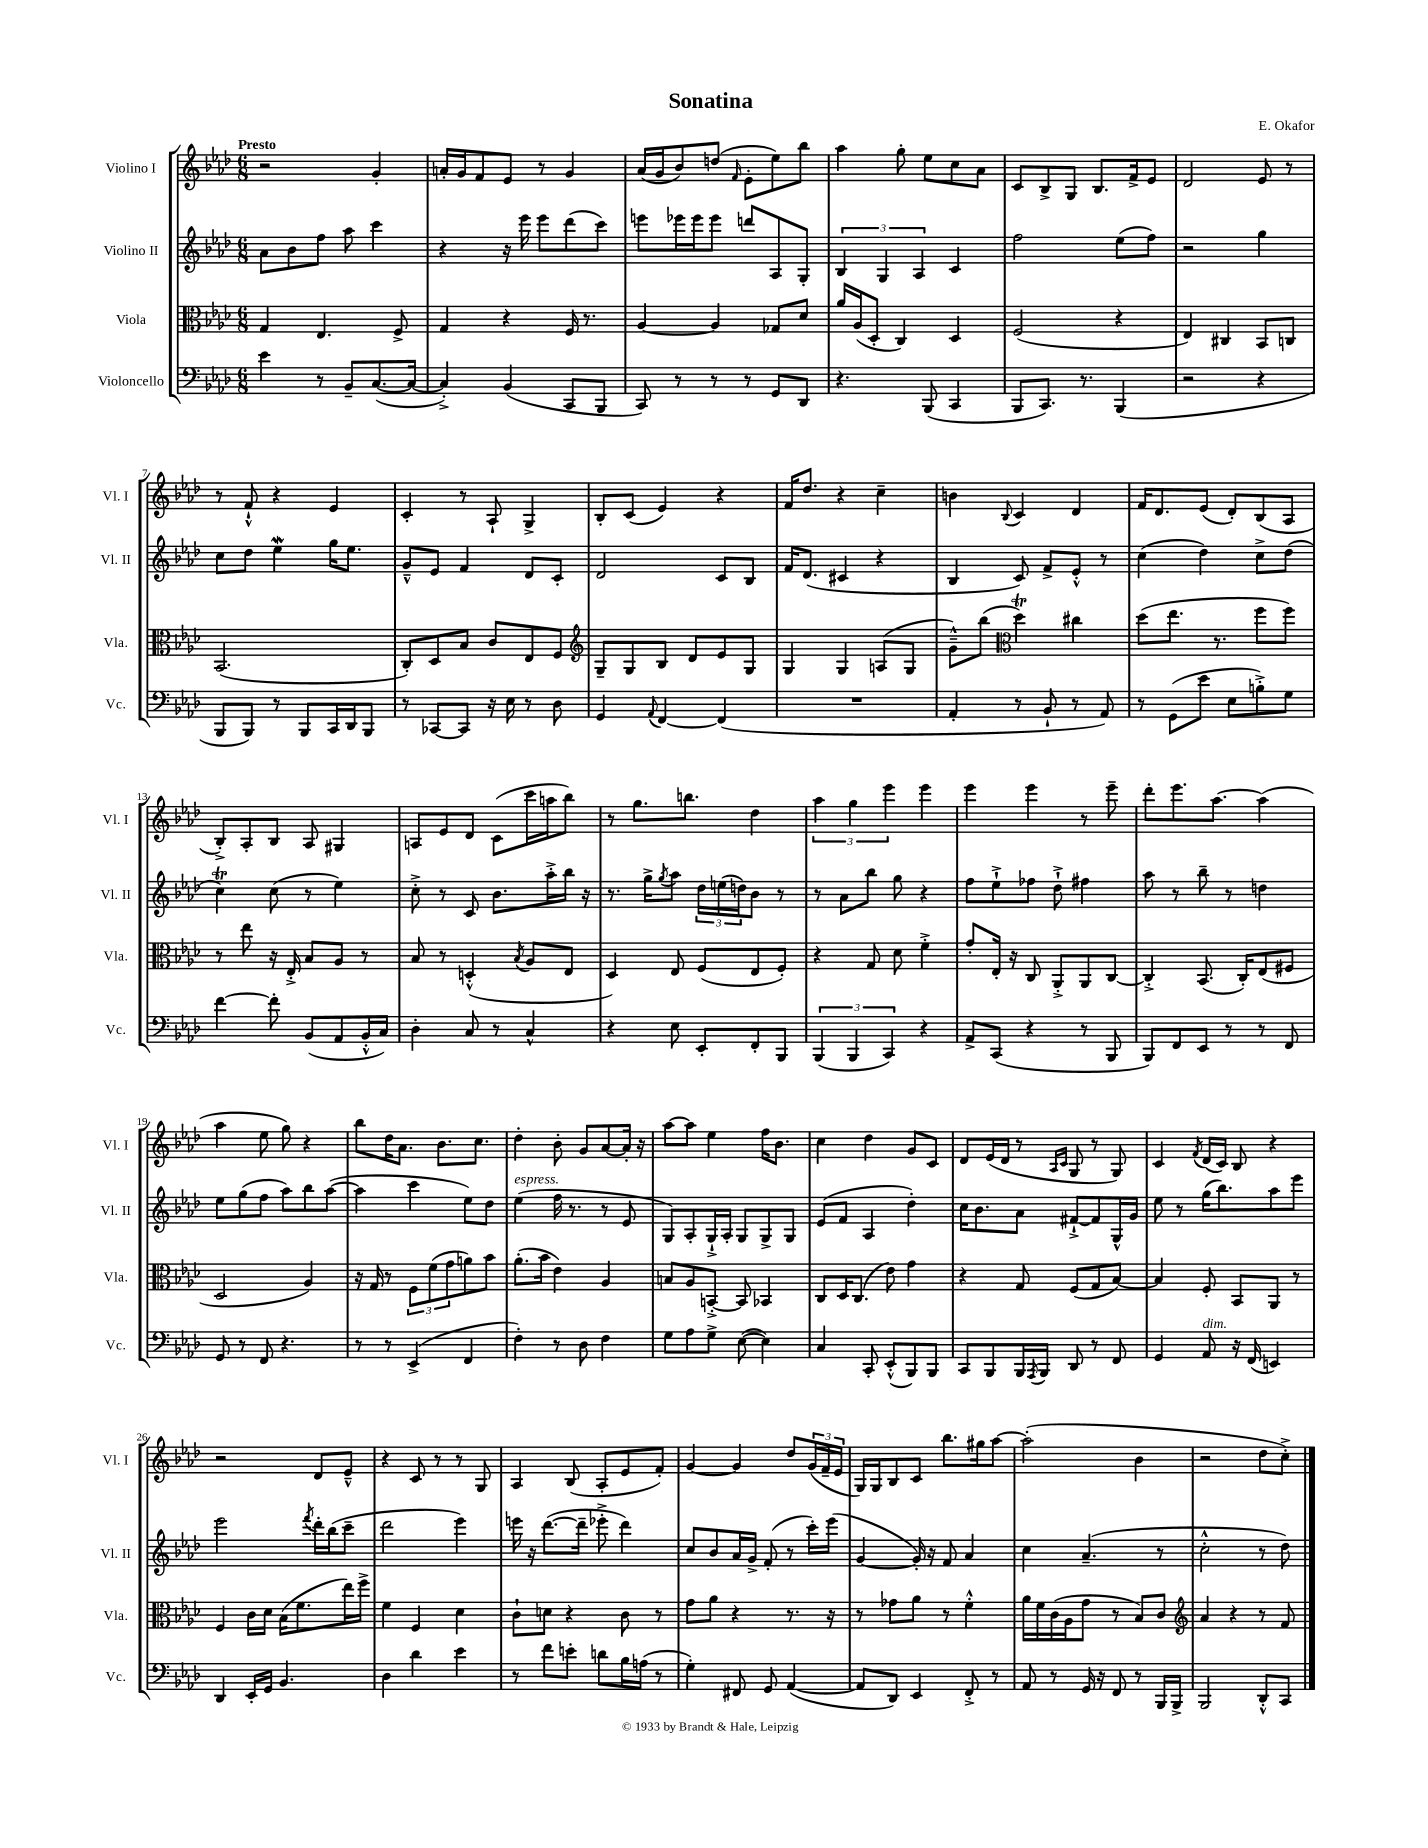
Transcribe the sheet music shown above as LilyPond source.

\header { title = "Sonatina" composer = "E. Okafor" }
<<
\new StaffGroup <<
\new Staff = "s0" \with { instrumentName = "Violino I" shortInstrumentName = "Vl. I" } {
    \clef treble \key aes \major \numericTimeSignature \time 6/8 \tempo "Presto"
    r2 g'4-. |
    a'16-. g'16 f'8 ees'8 r8 g'4 |
    aes'16( g'16 bes'8) d''8( \grace { f'16 } ees'8-. ees''8) bes''8 |
    aes''4 g''8-. ees''8 c''8 aes'8 |
    c'8 bes8-> g8 bes8. f'16-> ees'8 |
    des'2 ees'8 r8 |
    r8 f'8-!-^ r4 ees'4 |
    c'4-. r8 aes8-! g4-> |
    bes8-. c'8( ees'4) r4 |
    f'16 des''8. r4 c''4-- |
    b'4 \appoggiatura { bes8 } c'4 des'4 |
    f'16 des'8. ees'8( des'8-.) bes8( aes8 |
    bes8-.->) aes8-. bes8 aes8 gis4 |
    a8 ees'8 des'8 c'8( c'''16 a''16 bes''8) |
    r8 g''8. b''8. des''4 |
    \tuplet 3/2 { aes''4 g''4 ees'''4 } ees'''4 |
    ees'''4 ees'''4 r8 ees'''8-- |
    des'''8-. ees'''8. aes''8.~ aes''4( |
    aes''4 ees''8 g''8) r4 |
    bes''8 des''16 aes'8. bes'8. c''8. |
    des''4-. bes'8-. g'8 aes'8~ aes'16-. r16 |
    aes''8~ aes''8 ees''4 f''16 bes'8. |
    c''4 des''4 g'8 c'8 |
    des'8 ees'16( des'16 r8 \grace { aes16 c'16 } g8 r8 g8) |
    c'4 \acciaccatura { f'8 } des'16( c'16) bes8 r4 |
    r2 des'8 ees'8---^ |
    r4 c'8 r8 r8 g8 |
    aes4 bes8( aes8-. ees'8 f'8-.) |
    g'4~ g'4 des''8 \tuplet 3/2 { g'16( f'16-- ees'16 } |
    g16) g16 bes8 c'8 bes''8. gis''16 aes''8~ |
    aes''2-.( bes'4 |
    r2 des''8 c''8-.->) \bar "|." |
}
\new Staff = "s1" \with { instrumentName = "Violino II" shortInstrumentName = "Vl. II" } {
    \clef treble \key aes \major \numericTimeSignature \time 6/8
    aes'8 bes'8 f''8 aes''8 c'''4 |
    r4 r16 ees'''16 ees'''8 des'''8( c'''8) |
    e'''8 ees'''16 ees'''16 ees'''8 d'''8 aes8 g8-. |
    \tuplet 3/2 { bes4 g4 aes4 } c'4 |
    f''2 ees''8( f''8) |
    r2 g''4 |
    c''8 des''8 ees''4\mordent g''16 ees''8. |
    g'8---^ ees'8 f'4 des'8 c'8-. |
    des'2 c'8 bes8 |
    f'16 des'8.( cis'4 r4 |
    bes4 c'8) f'8-> ees'8-.-^ r8 |
    c''4( des''4) c''8-> des''8( |
    c''4\trill) c''8( r8 ees''4) |
    c''8-.-> r8 c'8 bes'8. aes''16-.-> bes''16 r16 |
    r8. g''16-> \acciaccatura { g''8 } aes''8 \tuplet 3/2 { des''16 e''16( d''16) } bes'8 r8 |
    r8 aes'8 bes''8 g''8 r4 |
    f''8 ees''8-!-> fes''8 des''8-!-> fis''4 |
    aes''8 r8 bes''8-- r8 d''4 |
    ees''8 g''8( f''8 aes''8) bes''8 aes''8~( |
    aes''4 c'''4 ees''8) des''8 |
    ees''4^\markup { \italic "espress." }( f''16 r8. r8 ees'8 |
    g8) aes8-. g16-!-> aes16-. g8 g8-> g8 |
    ees'8( f'8 aes4 des''4-.) |
    c''16 bes'8. aes'8 fis'8~-!-> fis'8 g16-^ g'16 |
    ees''8 r8 g''16( bes''8.) aes''8 ees'''8 |
    ees'''2 \acciaccatura { f'''8 } des'''16-. bes''16( c'''8-- |
    des'''2 ees'''4) |
    e'''16 r16 des'''8.~( des'''16-- ees'''8-.-> des'''4) |
    c''8 bes'8 aes'16 g'16-> f'8-.( r8 c'''16-.) ees'''16( |
    g'4~ g'16-.) r16 f'8 aes'4 |
    c''4 aes'4.--( r8 |
    c''2-.-^ r8 des''8) \bar "|." |
}
\new Staff = "s2" \with { instrumentName = "Viola" shortInstrumentName = "Vla." } {
    \clef alto \key aes \major \numericTimeSignature \time 6/8
    g4 ees4. f8-> |
    g4 r4 f16 r8. |
    aes4~ aes4 ges8 des'8 |
    aes'16 aes16( des8-. c4) des4 |
    f2( r4 |
    ees4) cis4 bes,8 c8 |
    bes,2.( |
    c8-.) des8 bes8 c'8 ees8 f8 |
    \clef treble g8-- g8 bes8 des'8 ees'8 g8 |
    g4 g4 a8( g8 |
    g'8---^) bes''8( \clef alto des''4\trill) cis''4 |
    des''8( ees''8. r8. f''8 f''8) |
    r8 ees''8 r16 ees16-.-> bes8 aes8 r8 |
    bes8 r8 d4-.-^( \acciaccatura { bes8 } aes8 ees8 |
    des4) ees8 f8( ees8 f8-.) |
    r4 g8 des'8 f'4-.-> |
    g'8-. ees16-. r16 c8 aes,8-.-> aes,8 c8~ |
    c4-.-> bes,8.( c16-.) ees8( fis8 |
    des2 aes4) |
    r16 g16 r8 \tuplet 3/2 { f8 f'8( g'8 } a'8) bes'8 |
    aes'8.-.( bes'16 ees'4) aes4 |
    b8 aes8 b,8~-.-> b,8 bes,4 |
    c8 des16 c8.( ees'8) g'4 |
    r4 g8 f8( g8 bes8~) |
    bes4 f8-. bes,8 aes,8 r8 |
    f4 c'16 des'16 bes16( f'8. ees''16) f''16-> |
    f'4 f4 des'4 |
    c'8-! d'8 r4 c'8 r8 |
    g'8 aes'8 r4 r8. r16 |
    r8 ges'8 aes'8 r8 f'4-.-^ |
    aes'16 f'16 c'16( aes16 g'8 r8 bes8) c'8 |
    \clef treble aes'4 r4 r8 f'8 \bar "|." |
}
\new Staff = "s3" \with { instrumentName = "Violoncello" shortInstrumentName = "Vc." } {
    \clef bass \key aes \major \numericTimeSignature \time 6/8
    ees'4 r8 bes,8-- c8.~( c16~ |
    c4-.->) bes,4( c,8 bes,,8 |
    c,8) r8 r8 r8 g,8 des,8 |
    r4. bes,,8( c,4 |
    bes,,8 c,8.) r8. bes,,4( |
    r2 r4 |
    bes,,8 bes,,8) r8 bes,,8 c,16 des,16 bes,,8 |
    r8 ces,8~ ces,8 r16 ees16 r8 des8 |
    g,4 \appoggiatura { aes,8 } f,4~ f,4( |
    R2. |
    aes,4-. r8 bes,8-! r8 aes,8) |
    r8 g,8( ees'8 ees8 b8-.->) g8 |
    f'4~ f'8-. bes,8( aes,8 bes,16-.-^ c16) |
    des4-. c8 r8 c4-^ |
    r4 ees8 ees,8-. f,8-. bes,,8 |
    \tuplet 3/2 { bes,,4( bes,,4 c,4) } r4 |
    aes,8-> c,8( r4 r8 bes,,8 |
    bes,,8) f,8 ees,8 r8 r8 f,8 |
    g,8 r8 f,8 r4. |
    r8 r8 ees,4->( f,4 |
    f4-.) r8 des8 f4 |
    g8 aes8 g8-> ees8~( ees4) |
    c4 c,8-. ees,8-.-^( bes,,8) bes,,8 |
    c,8 bes,,8 bes,,16 \acciaccatura { aes,,8 } bes,,16 des,8 r8 f,8 |
    g,4 aes,8^\markup { \italic "dim." } r16 f,16( e,4) |
    des,4 ees,16-. g,16 bes,4. |
    des4 des'4 ees'4 |
    r8 f'8 e'8-. d'8 bes16 a16( r8 |
    g4-.) fis,8 g,8 aes,4~( |
    aes,8 des,8) ees,4 f,8-.-> r8 |
    aes,8 r8 g,16 r16 f,8 r8 bes,,16 bes,,16-> |
    bes,,2 des,8-.-^ c,8 \bar "|." |
}
>>
>>
